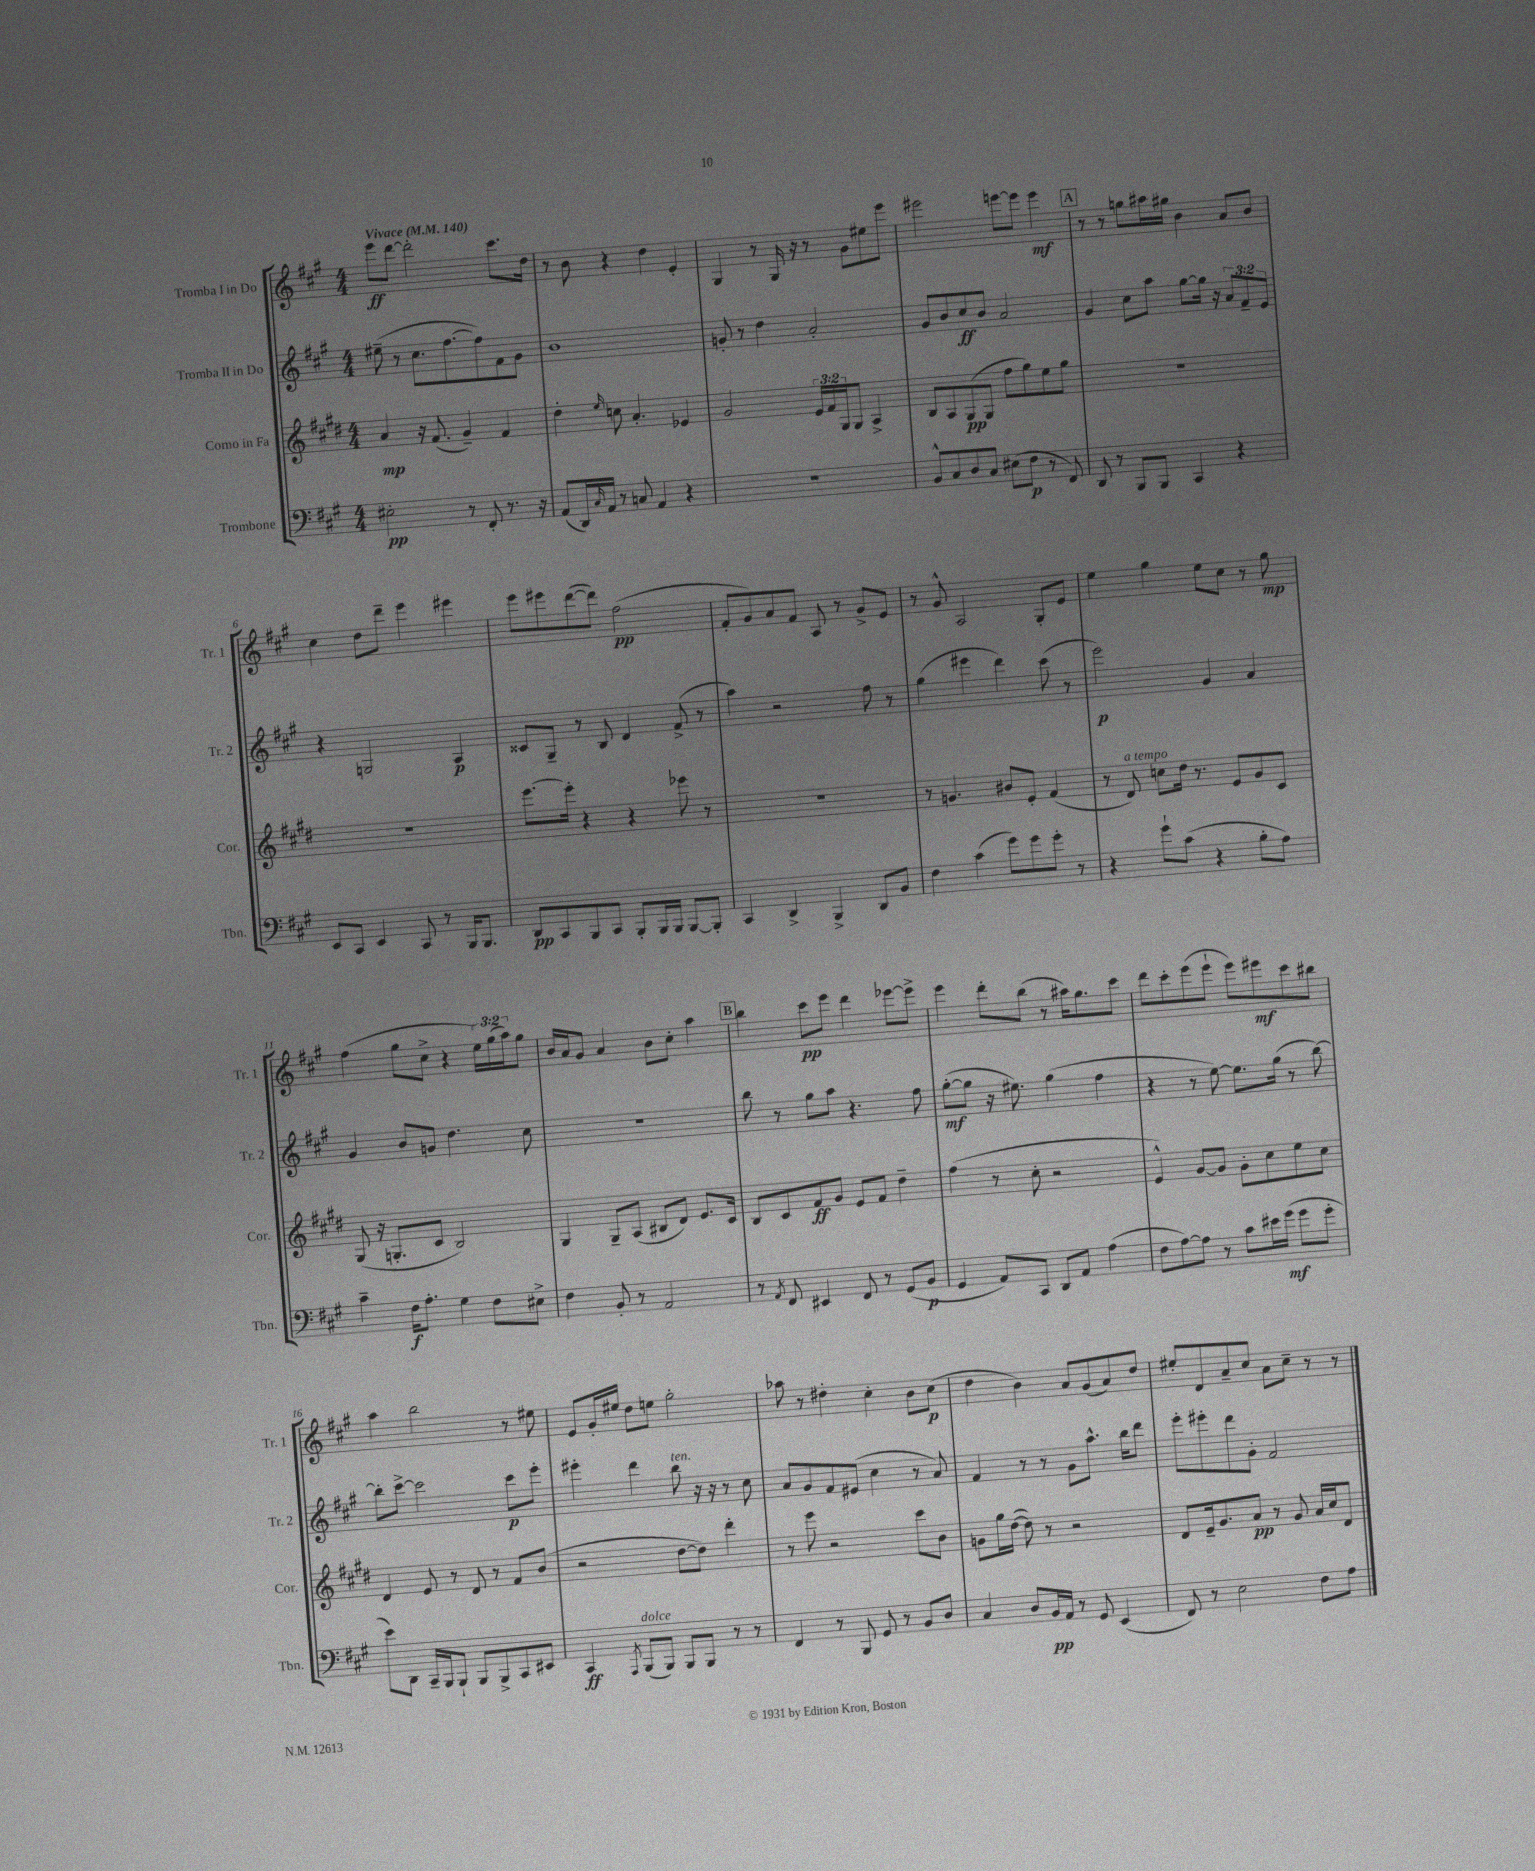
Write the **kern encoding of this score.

**kern	**dynam	**kern	**dynam	**kern	**dynam	**kern	**dynam
*part4	*part4	*part3	*part3	*part2	*part2	*part1	*part1
*staff4	*staff4	*staff3	*staff3	*staff2	*staff2	*staff1	*staff1
*I"Trombone	*	*I"Corno in Fa	*	*I"Tromba II in Do	*	*I"Tromba I in Do	*
*I'Tbn.	*	*I'Cor.	*	*I'Tr. 2	*	*I'Tr. 1	*
*clefF4	*	*clefG2	*	*clefG2	*	*clefG2	*
*k[f#c#g#]	*	*k[f#c#g#d#]	*	*k[f#c#g#]	*	*k[f#c#g#]	*
*M4/4	*	*M4/4	*	*M4/4	*	*M4/4	*
*MM140	*	*MM140	*	*MM140	*	*MM140	*
=1	=1	=1	=1	=1	=1	=1	=1
!	!	!	!	!	!	!LO:TX:a:B:t=Vivace	!
2E#X'\	pp	4a/	mp	(8ee#X~\	.	8eee\L	ff
.	.	.	.	8r	.	[8ddd\J	.
.	.	16r	.	8.cc#\L	.	2ddd'\]	.
.	.	(8.f#/	.	.	.	.	.
.	.	.	.	[8.ff#\	.	.	.
8r	.	4g#~/)	.	.	.	.	.
8FF#'/	.	.	.	8ff#\])	.	.	.
8.r	.	4f#/	.	8f#\	.	8.ccc#\L	.
.	.	.	.	8g#\J	.	.	.
16r	.	.	.	.	.	16dd\Jk	.
=2	=2	=2	=2	=2	=2	=2	=2
(8AA/L	.	4dd#'\	.	1b	.	8r	.
16DD/L)	.	.	.	.	.	8b\	.
16qqC#/	.	.	.	.	.	.	.
16AA/JJ	.	.	.	.	.	.	.
.	.	16qqee/	.	.	.	.	.
8r	.	8ccn\	.	.	.	4r	.
8Cn/	.	4.a'/	.	.	.	.	.
4AA/	.	.	.	.	.	4dd\	.
4r	.	4e-X/	.	.	.	4e'/	.
=3	=3	=3	=3	=3	=3	=3	=3
1r	.	2g#/	.	8gn'/	.	4G#/	.
.	.	.	.	8r	.	.	.
.	.	.	.	4dd\	.	8r	.
.	.	.	.	.	.	16G#/	.
.	.	.	.	.	.	16r	.
.	.	24e/LL	.	2a'/	.	8r	.
.	.	24f#/	.	.	.	.	.
.	.	24G#/J	.	.	.	.	.
.	.	8G#/J	.	.	.	8g#\L	.
.	.	4A^/	.	.	.	8ee#X\	.
.	.	.	.	.	.	8eee\J	.
=4	=4	=4	=4	=4	=4	=4	=4
8BB^^/L	.	8B/L	.	8g#/L	.	2eee#X\	.
8C#/	.	8A/	.	8b/	.	.	.
8D/	.	(8G#/	pp	8cc#/	ff	.	.
8C#/J	.	8G#/J	.	8b/J	.	.	.
(8E#X\L	.	8ff#\L	.	2a/	.	[8eeen\L	.
8F#\J	p	8gg#\)	.	.	.	8eee\J]	.
8r	.	8ee\	.	.	.	4eee\	mf
8FF#/)	.	8gg#\J	.	.	.	.	.
!!LO:REH:place=s1:t=A
=5	=5	=5	=5	=5	=5	=5	=5
8DD/	.	1r	.	4g#/	.	8r	.
8r	.	.	.	.	.	8r	.
8BBB/L	.	.	.	8cc#\L	.	8ggn\L	.
8BBB/J	.	.	.	8aa\J	.	16aa#X\L	.
.	.	.	.	.	.	16gg#X\JJ	.
4CC#/	.	.	.	[8gg#\L	.	4b\	.
.	.	.	.	16gg#\Jk]	.	.	.
.	.	.	.	16r	.	.	.
4r	.	.	.	12a/L	.	8a/L	.
.	.	.	.	12f#~/	.	.	.
.	.	.	.	.	.	8b/J	.
.	.	.	.	12e/J	.	.	.
!!LO:LB:g=z
=6	=6	=6	=6	=6	=6	=6	=6
8EE/L	.	1r	.	4r	.	4cc#\	.
8CC#/J	.	.	.	.	.	.	.
4EE/	.	.	.	2Gn/	.	8dd\L	.
.	.	.	.	.	.	8ddd~\J	.
8CC#/	.	.	.	.	.	4eee\	.
8r	.	.	.	.	.	.	.
16BBB/KL	.	.	.	4A/	p	4eee#X\	.
8.BBB/J	.	.	.	.	.	.	.
=7	=7	=7	=7	=7	=7	=7	=7
8DD/L	pp	[8.eee\L	.	8c##X/L	.	8eee\L	.
8CC#/	.	.	.	8G#~/J	.	8eee#X\	.
.	.	16eee'\Jk]	.	.	.	.	.
8BBB/	.	4r	.	8r	.	([8ddd\	.
8CC#/J	.	.	.	8B/	.	8ddd\J])	.
8BBB'/L	.	4r	.	4d/	.	(2ff#\	pp
16BBB/L	.	.	.	.	.	.	.
16BBB/JJ	.	.	.	.	.	.	.
[8BBB/L	.	8eee-X\	.	(8f#^/	.	.	.
8BBB'/J]	.	8r	.	8r	.	.	.
=8	=8	=8	=8	=8	=8	=8	=8
4CC#/	.	1r	.	4aa\)	.	8f#'/L	.
.	.	.	.	.	.	8g#/)	.
4DD^/	.	.	.	2r	.	8a/	.
.	.	.	.	.	.	8f#/J	.
4BBB^/	.	.	.	.	.	8A/	.
.	.	.	.	.	.	8r	.
8DD/L	.	.	.	8ff#\	.	8g#^/L	.
8BB/J	.	.	.	8r	.	8e/J	.
=9	=9	=9	=9	=9	=9	=9	=9
4F#\	.	8r	.	(4gg#\	.	8r	.
.	.	4.gn/	.	.	.	8g#^^/	.
(4c#\	.	.	.	4eee#X\	.	2A/	.
8g#\L)	.	8b#X/L	.	4ddd\)	.	.	.
8g#\	.	8e'/J	.	.	.	.	.
8g#'\J	.	(4f#/	.	(8ccc#\	.	8G#'/L	.
8r	.	.	.	8r	.	8e/J	.
=10	=10	=10	=10	=10	=10	=10	=10
4r	.	8r	.	2eee\)	p	4ee\	.
!	!	!LO:TX:a:i:t=a tempo	!	!	!	!	!
.	.	8d#/)	.	.	.	.	.
8g#`\L	.	8ccn\L	.	.	.	4gg#\	.
(8c#\J	.	16dd#\Jk	.	.	.	.	.
.	.	8.r	.	.	.	.	.
4r	.	.	.	4g#/	.	8ee\L	.
.	.	8e/L	.	.	.	8cc#\J	.
8B'\L	.	8g#/	.	4a/	.	8r	.
8A\J)	.	8c#/J	.	.	.	8gg#\	mp
!!LO:LB:g=z
=11	=11	=11	=11	=11	=11	=11	=11
4c#~\	.	(8G#/	.	4g#/	.	(4ff#\	.
.	.	16r	.	.	.	.	.
.	.	8.Gn'/L	.	.	.	.	.
16F#\KL	f	.	.	8b/L	.	8gg#\L	.
8.A'\J	.	.	.	.	.	.	.
.	.	8c#/J	.	8gn/J	.	8cc#^\J	.
4G#\	.	2B/)	.	4.dd\	.	4r	.
8F#\L	.	.	.	.	.	24ee\LL)	.
.	.	.	.	.	.	(24gg#\	.
.	.	.	.	.	.	24aa\J)	.
8E#X^\J	.	.	.	8cc#\	.	8gg#\J	.
=12	=12	=12	=12	=12	=12	=12	=12
4F#\	.	4G#/	.	1r	.	16b/LL	.
.	.	.	.	.	.	16a/J	.
.	.	.	.	.	.	8g#/J	.
8BB'/	.	8G#~/L	.	.	.	4a/	.
8r	.	(8A/J	.	.	.	.	.
2AA/	.	8B#X/L	.	.	.	8b\L	.
.	.	8d#/J)	.	.	.	8cc#'\J	.
.	.	8.e/L	.	.	.	4aa\	.
.	.	16c#/Jk	.	.	.	.	.
!!LO:REH:place=s1:t=B
=13	=13	=13	=13	=13	=13	=13	=13
8r	.	8B/L	.	8bb\	.	4bb\	.
8qAA/	.	.	.	.	.	.	.
8FF#/	.	8c#/	.	8r	.	.	.
4EE#X/	.	8f#/	ff	8gg#\L	.	8ccc#\L	pp
.	.	8g#/J	.	8aa\J	.	8eee\J	.
8FF#/	.	8e/L	.	4.r	.	4ddd\	.
8r	.	8f#/J	.	.	.	.	.
(8GG#/L	.	4dd#~\	.	.	.	[8eee-X\L	.
8BB/J	p	.	.	8ff#\	.	8eee-^\J]	.
=14	=14	=14	=14	=14	=14	=14	=14
4GG#/	.	(4ff#\	.	([8gg#'\L	mf	4eee\	.
.	.	.	.	8gg#\J]	.	.	.
8AA/L)	.	8r	.	16r	.	8ddd'\L	.
.	.	.	.	8.ee#X\)	.	.	.
8CC#/J	.	8cc#'\	.	.	.	(8bb\J	.
8DD/L	.	2r	.	(4gg#\	.	8r	.
8AA/J	.	.	.	.	.	16aa#X\KL)	.
.	.	.	.	.	.	8.gg#\	.
(4A\	.	.	.	4ff#\	.	.	.
.	.	.	.	.	.	8ccc#\J	.
=15	=15	=15	=15	=15	=15	=15	=15
8F#\L	.	4e^^/)	.	4r	.	8ddd\L	.
[8A\)	.	.	.	.	.	8ccc#'\	.
8A\J]	.	[8g#/L	.	8r	.	(8eee\	.
8r	.	8g#/J]	.	[8ee\)	.	8eee`\J	.
8c#\L	.	8g#'\L	.	8.ee\L]	.	8eee\L)	.
16e#X\L	.	8cc#\	.	.	.	8eee#X\	mf
(16g#\JJ	mf	.	.	(16gg#\Jk	.	.	.
8g#\L	.	8ee\	.	8r	.	8ccc#\	.
8g#'\J	.	8cc#\J	.	[8bb\)	.	8bb#X\J	.
!!LO:LB:g=z
=16	=16	=16	=16	=16	=16	=16	=16
8e\L)	.	4d#/	.	8bb'\L]	.	4aa\	.
8DD\J	.	.	.	[8ccc#^\J	.	.	.
16CC#~/LL	.	8e/	.	2ccc#\]	.	2bb\	.
16BBB/J	.	.	.	.	.	.	.
8BBB`/J	.	8r	.	.	.	.	.
8BBB/L	.	8d#/	.	.	.	.	.
8BBB^/	.	8r	.	.	.	.	.
8CC#/	.	8f#/L	.	8ccc#\L	p	8r	.
8EE#X/J	.	(8b/J	.	8eee'\J	.	8ee#X\	.
=17	=17	=17	=17	=17	=17	=17	=17
4CC#/	ff	2r	.	4eee#X'\	.	8e/L	.
.	.	.	.	.	.	16g#'/L	.
.	.	.	.	.	.	16ee#X/JJ	.
8qAAA/	.	.	.	.	.	.	.
!LO:TX:a:i:t=dolce	!	!	!	!	!	!	!
(8BBB/L	.	.	.	4ddd\	.	8dd\L	.
8BBB/J)	.	.	.	.	.	8een\J	.
!	!	!	!	!LO:TX:a:i:t=ten.	!	!	!
8BBB/L	.	[8dd#\L	.	8bb\	.	2gg#'\	.
8BBB/J	.	8dd#\J])	.	16r	.	.	.
.	.	.	.	16r	.	.	.
8r	.	4ddd#'\	.	8r	.	.	.
8r	.	.	.	8cc#\	.	.	.
=18	=18	=18	=18	=18	=18	=18	=18
4FF#/	.	8r	.	8a/L	.	8aa-X\	.
.	.	8eee\	.	8g#/	.	8r	.
8r	.	2r	.	8f#/	.	4dd#X'\	.
8BBB/	.	.	.	(8e#X/J	.	.	.
8GG#/	.	.	.	4cc#\	.	4cc#'\	.
8r	.	.	.	.	.	.	.
8BB/L	.	8ccc#\L	.	8r	.	8b\L	.
8D/J	.	8b\J	.	8a/)	.	(8cc#\J	p
=19	=19	=19	=19	=19	=19	=19	=19
4C#/	.	8gn\L	.	4f#/	.	4dd\	.
.	.	16gg#\L	.	.	.	.	.
.	.	([16dd#\JJ	.	.	.	.	.
8D/L	.	8dd#\])	.	8r	.	4b\)	.
16BB/L	pp	8r	.	8r	.	.	.
16AA/JJ	.	.	.	.	.	.	.
8r	.	2r	.	8g#\L	.	8a/L	.
8GG#/	.	.	.	8.aa^^\J	.	(8g#/	.
(4EE/	.	.	.	.	.	8a/)	.
.	.	.	.	16bb\KL	.	.	.
.	.	.	.	8ddd\J	.	8dd/J	.
=20	=20	=20	=20	=20	=20	=20	=20
8FF#/)	.	8d#/L	.	8eee'\L	.	8ee#X'/L	.
8r	.	16e~/k	.	8eee#X'\	.	8d/	.
.	.	8.g#/	.	.	.	.	.
2E\	.	.	.	8ddd\	.	8a~/	.
.	.	8a/J	pp	8g#'\J	.	8cc#/J	.
.	.	8r	.	2f#/	.	8a\L	.
.	.	8g#/	.	.	.	8cc#~\J	.
8F#\L	.	16a/LL	.	.	.	8r	.
.	.	16cc#/J	.	.	.	.	.
8A\J	.	8d#/J	.	.	.	8r	.
==	==	==	==	==	==	==	==
*-	*-	*-	*-	*-	*-	*-	*-
